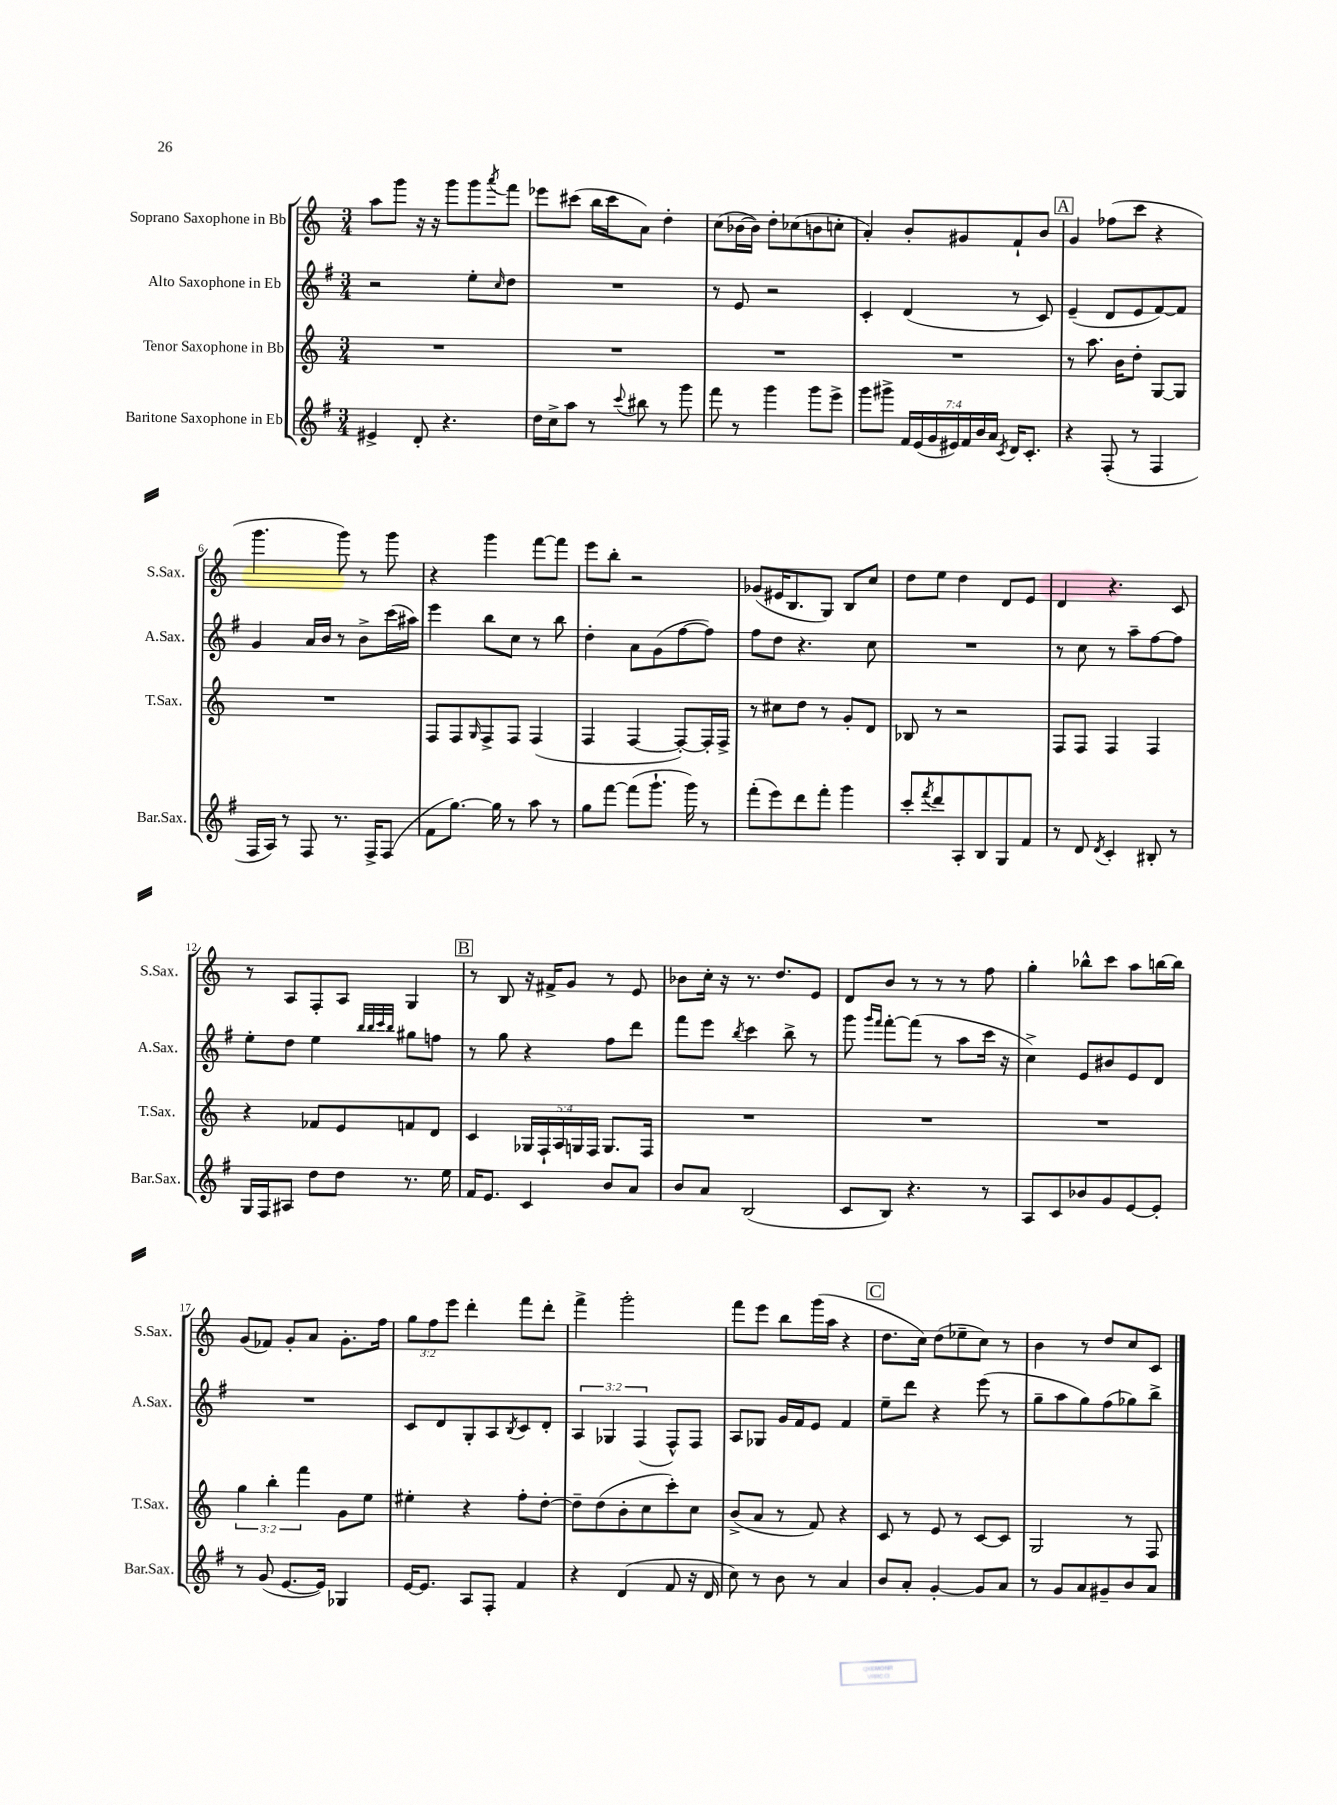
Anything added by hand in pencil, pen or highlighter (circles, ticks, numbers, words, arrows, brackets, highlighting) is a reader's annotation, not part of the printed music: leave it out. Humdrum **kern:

**kern	**kern	**kern	**kern
*staff4	*staff3	*staff2	*staff1
*clefG2	*clefG2	*clefG2	*clefG2
*k[f#]	*k[]	*k[f#]	*k[]
*M3/4	*M3/4	*M3/4	*M3/4
4e#^/	2.r	2r	8aa\L
.	.	.	8ggg\J
8d'/	.	.	16r
.	.	.	16r
4.r	.	.	8ggg\L
.	.	8ee'\L	8ggg\
.	.	16qqcc/	8qaaa/
.	.	8dd\J	8fff\J
=	=	=	=
16dd\LL	2.r	2.r	8eee-\L
16cc^\J	.	.	.
8aa\J	.	.	(8ccc#\J
8r	.	.	16bb\LL
.	.	.	16ccc#\J
8qqccc/	.	.	.
8bb#\	.	.	8a\J)
8r	.	.	4dd'\
8ggg\	.	.	.
=	=	=	=
8fff#\	2.r	8r	(8cc\L
8r	.	8e/	[16b-\L
.	.	.	16b-\]JJ)
4ggg\	.	2r	8dd'\L
.	.	.	(8cc-\
8ggg\L	.	.	8b\
8eee^\J	.	.	8cc'\J
=	=	=	=
8ggg\L	2.r	4c'/	4a'/)
8ggg#^\J	.	.	.
28f#/LL	.	(4d/	8b'/L
(28e/	.	.	.
28g/	.	.	.
28e#/)	.	.	.
.	.	.	8g#/
28f#/	.	.	.
28b/	.	.	.
28a/JJ	.	.	.
8qc/	.	.	.
16d/LK	.	8r	8f`/
8.c'/J	.	.	.
.	.	8c/)	8b/J
=	=	=	=
4r	8r	(4e~/	4g/
.	8.aa\	.	.
(8F#'/	.	8d/L	(8ff-\L
.	16b\LK	.	.
8r	8dd'\J	8e/	8ccc\J
4F#/	[8G/L	[8f#/)	4r
.	8G/]J	8f#/]J	.
=	=	=	=
16F#/LL	2.r	4g/	4.ggg\
16A/JJ)	.	.	.
8r	.	.	.
8F#/	.	16a/LL	.
.	.	16b/JJ	.
8.r	.	8r	8ggg\)
.	.	8b^\L	8r
16F#^/LK	.	.	.
(8F#/J	.	(16ccc\L	8ggg\
.	.	16aa#\JJ)	.
=	=	=	=
8f#\L	8F/L	4eee\	4r
[8.gg\J)	8F/	.	.
.	16qqG/	.	.
.	8F^/	8bb\L	4ggg\
16gg\]	.	.	.
8r	8F/J	8cc\J	.
8aa\	(4F/	8r	[8fff\L
8r	.	8bb\	8fff\]J
=	=	=	=
8gg\L	4F/	4dd'\	8eee\L
[8fff#\J	.	.	8bb'\J
(8fff#\]L	[4F/	8a\L	2r
8.ggg`\J	.	(8g\	.
.	8F'/_L)	[8ff#\	.
16ggg\)	.	.	.
8r	16F'/]L	8ff#\]J)	.
.	16F^/JJ	.	.
=	=	=	=
(8fff#'\L	8r	8ff#\L	(8g-/L
8eee\)	8cc#\L	8dd\J	16e#/K
.	.	.	8.B/
8ddd\	8dd\J	4.r	.
8fff#'\J	8r	.	8G/J)
4ggg\	8g'/L	.	8B/L
.	8d/J	8cc\	8cc/J
=	=	=	=
8ccc'/L	8B-/	2.r	8dd\L
8qfff#/	.	.	.
8ddd/	8r	.	8ee\J
8A'/	2r	.	4dd\
8B/	.	.	.
8G/	.	.	8d/L
8f#/J	.	.	8e/J
=	=	=	=
8r	8F/L	8r	4d/
8d/	8F/J	8cc\	.
8qd/	.	.	.
4c'/	4F/	8r	4.r
.	.	8aa~\L	.
8B#'/	4F/	[8ff#\	.
8r	.	8ff#\]J	8c/
=	=	=	=
16G/LL	4r	8ee'\L	8r
16F#/J	.	.	.
8A#/J	.	8dd\J	8A/L
8dd\L	8f-/L	4ee\	8F'/
8dd\J	8e/	.	8A/J
.	.	32qqbb/LLL	.
.	.	32qqbb/	.
.	.	32qqccc/	.
.	.	32qqbb/JJJ	.
8.r	8f/	8gg#\L	4G/
.	8d/J	8ff\J	.
16ee\	.	.	.
=	=	=	=
16f#/LK	4c/	8r	8r
8.e/J	.	.	.
.	.	8gg\	8B/
4c/	20G-/LL	4r	16r
.	20F`/	.	.
.	.	.	16f#^/LK
.	20A/	.	.
.	.	.	8g/J
.	20G/	.	.
.	20F/JJ	.	.
8b/L	8.G/L	8ff#\L	8r
8a/J	.	8ddd\J	8e/
.	16F/Jk	.	.
=	=	=	=
8b/L	2.r	8fff#\L	8b-\L
8a/J	.	8eee\J	16cc'\Jk
.	.	.	16r
.	.	8qbb/	.
(2B/	.	4ccc\	8.r
.	.	.	8.dd/L
.	.	8bb^\	.
.	.	8r	8e/J
=	=	=	=
8c/L	2.r	8ggg\	8d/L
.	.	16qqggg/LL	.
.	.	16qqfff#/JJ	.
8B/J)	.	[8fff#'\L	8b/J
4.r	.	(8fff#\]J	8r
.	.	8r	8r
.	.	8aa\L	8r
8r	.	16ccc\Jk	8ff\
.	.	16r	.
=	=	=	=
8A/L	2.r	4cc^\)	4gg'\
8c/	.	.	.
8b-/	.	8e/L	8bb-^^\L
8g/	.	8b#/	8ccc\J
[8e/	.	8e/	8aa\L
8e'/]J	.	8d/J	[16bb\L
.	.	.	16bb\]JJ
=	=	=	=
8r	6gg\	2.r	(8g/L
(8g/	.	.	8f-/J)
.	6bb'\	.	.
[8.e/L	.	.	8g'/L
.	6fff\	.	.
.	.	.	8a/J
16e/]Jk)	.	.	.
4G-/	8g\L	.	8.g'\L
.	8ee\J	.	.
.	.	.	16ff\Jk
=	=	=	=
[16e/LK	4ee#'\	8c/L	12gg\L
8.e/]J	.	.	.
.	.	.	12ff\
.	.	8d/	.
.	.	.	12eee\J
8A/L	4r	8G'/	4ddd'\
8F#'/J	.	8A/	.
.	.	8qB/	.
4f#/	8ff'\L	8c/	8fff\L
.	[8dd'\J	8d'/J	8ddd'\J
=	=	=	=
4r	8dd~\]L	6A/	4fff^\
.	(8dd\	.	.
.	.	6G-/	.
(4d/	8b'\	.	2ggg'\
.	.	(6F#/	.
.	8cc\	.	.
8f#/	8ccc'\)	8F#^^/L)	.
16r	8cc\J	8F#/J	.
16d/	.	.	.
=	=	=	=
8cc\)	(8b^/L	8A/L	8fff\L
8r	8a/J	8G-/J	8eee\J
8b\	8r	16g/LL	8bb\L
.	.	16f#/J	.
8r	8f/)	8e/J	(16ggg\L
.	.	.	16aa\JJ
4a/	4r	4f#/	4r
=	=	=	=
8b/L	8c/	8ee~\L	8.dd\L
8a'/J	8r	8ddd\J	.
.	.	.	16cc\Jk)
[4g'/	8e/	4r	(8dd\L
.	8r	.	8ee-~\
8g/]L	[8c/L	(8eee\	8cc\J)
8a/J	8c/]J	8r	8r
=	=	=	=
8r	2G/	8gg~\L	4b\
8g/L	.	8aa\	.
8a/	.	8gg\)	8r
8g#~/	.	(8ff#\	8dd/L
8b/	8r	8gg-\)	8cc/
8a/J	8F/	8bb^\J	8c/J
==	==	==	==
*-	*-	*-	*-
